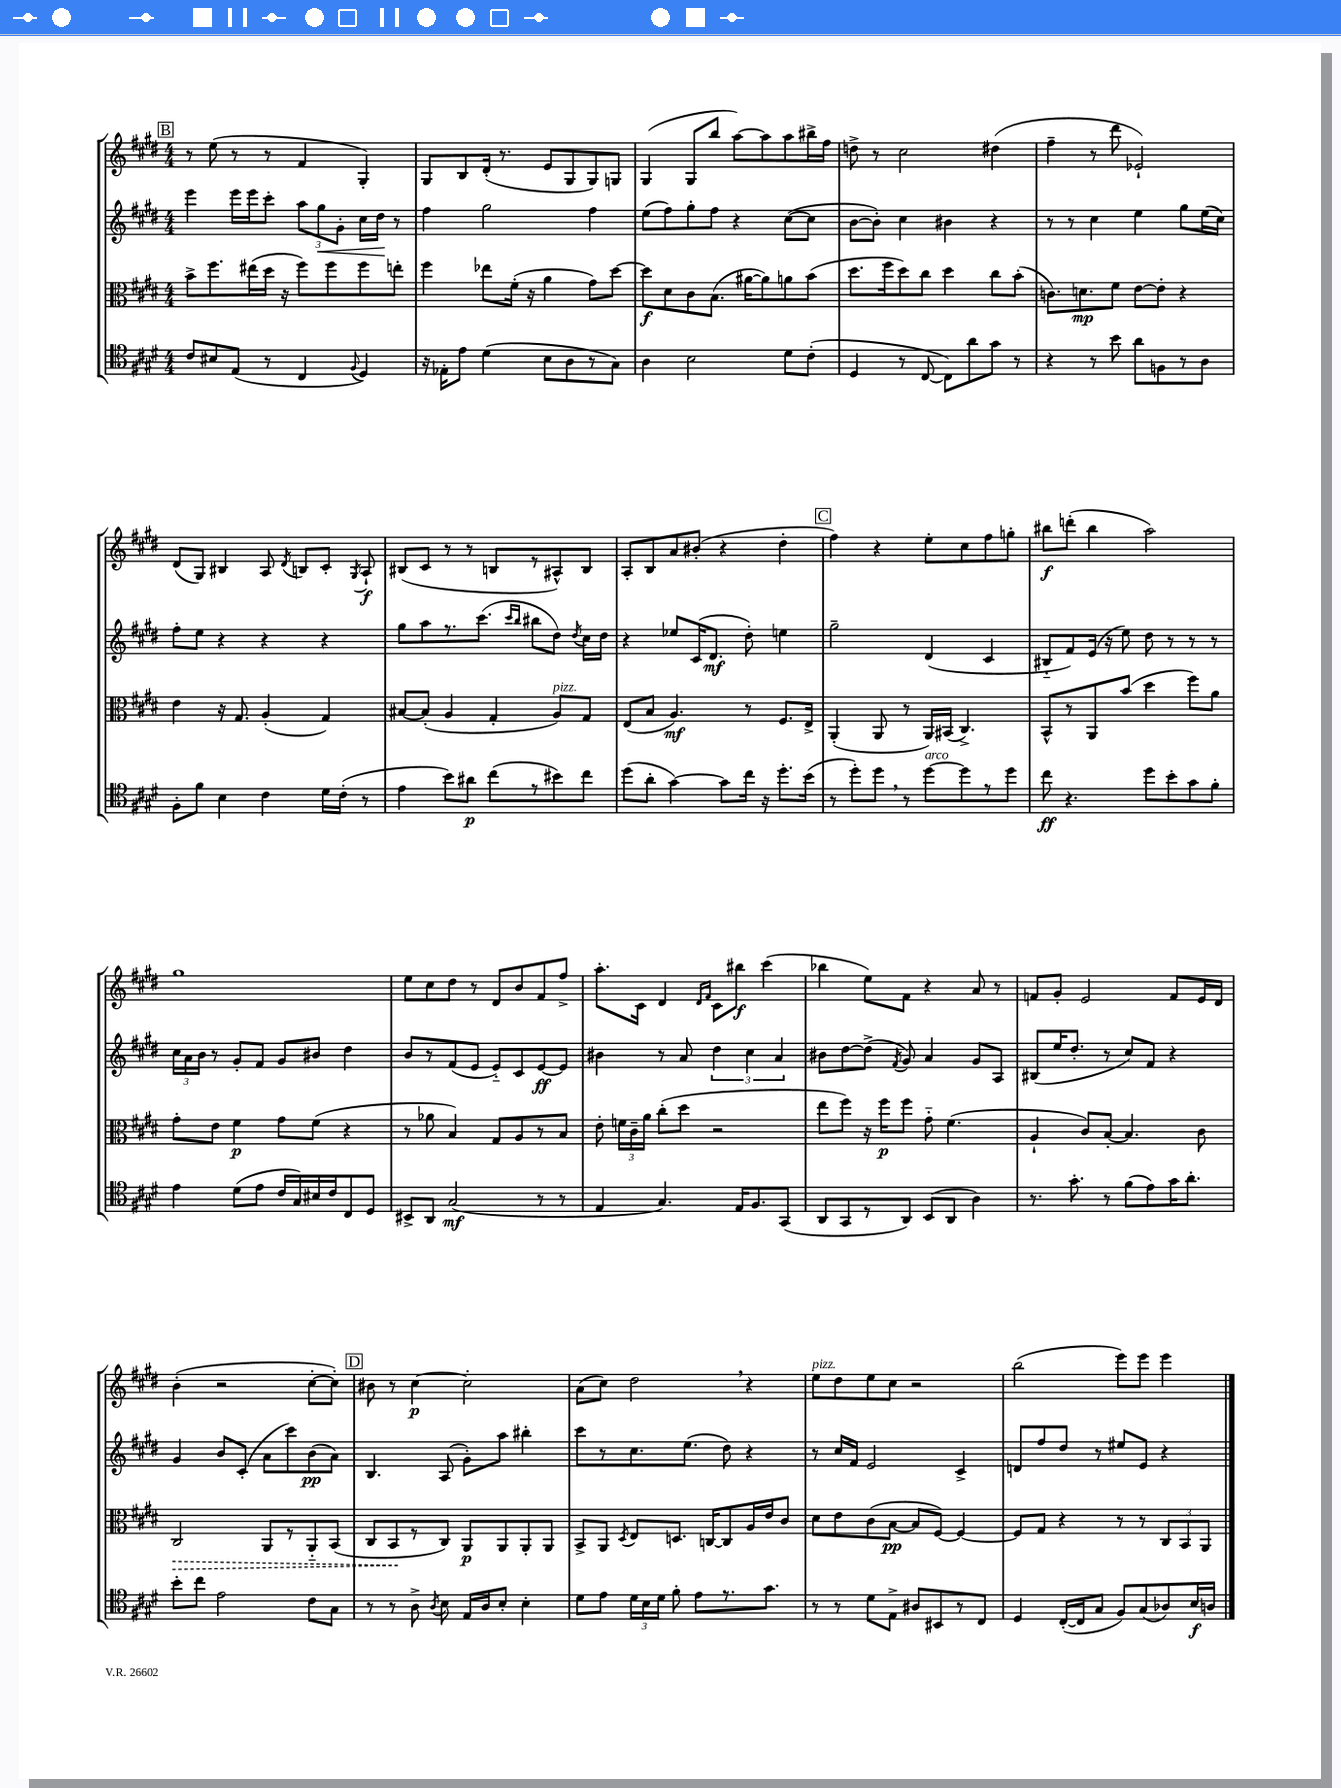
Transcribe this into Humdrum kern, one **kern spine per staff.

**kern	**kern	**kern	**kern
*staff4	*staff3	*staff2	*staff1
*clefC4	*clefC3	*clefG2	*clefG2
*k[f#c#g#d#]	*k[f#c#g#d#]	*k[f#c#g#d#]	*k[f#c#g#d#]
*M4/4	*M4/4	*M4/4	*M4/4
8c#	8b^	4eee	8r
8B#	8.ff#	.	(8ee
(8E	.	16eee	8r
.	(16ee#	16eee	.
8r	16dd#	8ccc#'	8r
.	16r	.	.
4C#	8ff#)	12aa	4f#
.	.	12gg#	.
.	8ff#	.	.
.	.	12g#'	.
8qqF#	.	.	.
4D#)	8ff#	16cc#	4G#')
.	.	16dd#	.
.	8ee'	8r	.
=	=	=	=
16r	4ff#	4ff#	8G#
16E-'	.	.	.
8e	.	.	8B
(4d#	8ee-	2gg#	(16d#'
.	.	.	8.r
.	(16f#'	.	.
.	16r	.	.
8B	4a	.	8e
8A	.	.	8G#
8r	8g#)	4ff#	8G#)
8G#)	[8dd#	.	8G
=	=	=	=
4A	8dd#]	(8ee	(4G#
.	8d#	8ff#)	.
2B	8c#	8gg#'	8G#
.	(8.B	8ff#	8bb
.	.	4r	[8aa)
.	[16a#	.	.
.	8a#])	.	8aa]
8d#	8a	([8cc#	8aa
(8c#'	(8b	8cc#]	16bb#^
.	.	.	16ff#
=	=	=	=
4D#	8.dd#	[8b	8dd^
.	.	8b'])	8r
.	16ff#	.	.
8r	8dd#)	4cc#	2cc#
[8C#	8cc#	.	.
8C#])	4dd#	4b#	.
8a	.	.	.
8g#	8cc#	4r	(4dd#
8r	(8b'	.	.
=	=	=	=
4r	8.c)	8r	4ff#~
.	.	8r	.
.	8.d	.	.
8r	.	4cc#	8r
8b	8f#	.	8ddd#
8a	[8e	4ee	2e-`)
8F	8e']	.	.
8r	4r	8gg#	.
8A	.	(16ee	.
.	.	16cc#)	.
=	=	=	=
8F#'	4e	8ff#'	(8d#
8f#	.	8ee	8G#)
4B	16r	4r	4B#
.	8.G#	.	.
4c#	(4A'	4r	8A
.	.	.	8qd#
.	.	.	8B
16d#	4G#)	4r	8c#'
(16c#'	.	.	.
.	.	.	8qG#
8r	.	.	8A`
=	=	=	=
4e	[8B#	8gg#	(8B#
.	(8B#']	8aa	8c#
8b)	4A	8.r	8r
8a#	.	.	8r
.	.	(8.ccc#	.
(8cc#	4G#'	.	8B
.	.	16qqccc#	.
.	.	16qqbb	.
8r	.	8bb#	8r
8b#)	8A)	8dd#)	8A#^^)
.	.	8qdd#	.
8cc#	8G#	16cc#	8B
.	.	16dd#	.
=	=	=	=
(8dd#	(8E	4r	8A'
8a'	8B	.	8B
[4g#)	4.A)	8ee-	8a
.	.	(16c#	(8b#'
.	.	8.d#	.
8g#]	.	.	4r
16cc#	8r	8dd#')	.
16r	.	.	.
8.dd#'	8.F#	4ee	4dd#'
(16b	16E^	.	.
=	=	=	=
8r	(4AA'	2gg#~	4ff#)
8dd#')	.	.	.
8dd#	8AA	.	4r
8r	8r	.	.
[8dd#	16AA)	(4d#	8ee'
.	(16BB#	.	.
8dd#]	4.C#^)	.	8cc#
8r	.	4c#	8ff#
8dd#	.	.	8gg'
=	=	=	=
8cc#	8BB^^	8B#'~	8bb#
4.r	8r	8f#)	(8ddd'
.	8AA	(16e	4bb#
.	.	16r	.
.	(8b	8ee)	.
8dd#	4dd#	8dd#	2aa)
8b'	.	8r	.
8g#	8ff#)	8r	.
8f#'	8a	8r	.
=	=	=	=
4e	8g#'	24cc#	1gg#
.	.	24a	.
.	.	24b	.
.	8e	8r	.
(8d#	4f#	8g#'	.
8e	.	8f#	.
16c#	8g#	8g#	.
16G#)	.	.	.
16B#	(8f#	8b#	.
16c#	.	.	.
8C#	4r	4dd#	.
8D#	.	.	.
=	=	=	=
8BB#^	8r	8b	8ee
8AA	8a-	8r	8cc#
(2G#	4B)	(8f#	8dd#
.	.	8e	8r
.	8G#	8e'~)	8d#
.	8A	8c#	8b
8r	8r	[8e	8f#
8r	8B	8e]	8ff#^
=	=	=	=
4E	8e'	4b#	8.aa'
.	24f	.	.
.	24c#~	.	.
.	.	.	16c#
.	24a	.	.
4.G#)	(8cc#'	8r	4d#
.	8dd#	8a	.
.	.	.	16qqd#
.	.	.	16qqf#
.	2r	6dd#	8c#
16E	.	.	8bb#
.	.	6cc#	.
8.F#	.	.	.
.	.	.	(4ccc#
.	.	6a	.
(8GG#	.	.	.
=	=	=	=
8AA	8ee	8b#	4bb-
8GG#	8ff#)	[8dd#	.
8r	16r	(8dd#^]	8ee)
.	16ff#	.	.
.	.	8qf#	.
8AA)	8ff#	8g#)	8f#
(8BB	8g#'~	4a	4r
8AA	(4.f#	.	.
4A)	.	8g#	8a
.	.	8A	8r
=	=	=	=
8.r	4A`	(8B#	8f
.	.	16ee	8g#'
8.g#'	.	8.dd#'	.
.	8c#)	.	2e
8r	[8B'	8r	.
(8f#	4.B]	8cc#)	.
8e)	.	8f#	.
16g#	.	4r	8f
8.a'	.	.	.
.	8c#	.	16e
.	.	.	16d#
=	=	=	=
8b'	2C#	4g#	(4b'
8cc#	.	.	.
2e	.	8b	2r
.	.	(8c#'	.
.	8AA	8a	.
.	8r	8ccc#)	.
8c#	8AA'~	(8b	[8cc#'
8G#	(8BB	8a)	8cc#'])
=	=	=	=
8r	8C#	4.B	8b#
8r	8BB	.	8r
8A^	8r	.	[4cc#
8qA	.	.	.
8B	8C#)	(8A	.
16E	8AA	8g#')	2cc#']
16A	.	.	.
8B'	8AA	8aa	.
4B'	8AA'	4bb#'	.
.	8AA	.	.
=	=	=	=
8d#	8BB^	8ccc#	(8a
8e	8AA	8r	8cc#)
.	8qD#	.	.
24d#	8E	8.cc#	2dd#
24B	.	.	.
24d#	.	.	.
8f#'	8.D	.	.
.	.	(8.ee	.
8e	.	.	.
.	[16C	.	.
8.r	8C]	8dd#)	.
.	16A	4r	4r
8.g#	16e	.	.
.	8c#	.	.
=	=	=	=
8r	8d#	8r	8ee
8r	8e	16cc#	8dd#
.	.	16f#	.
8d#	(8c#	2e	8ee
8E^	[8B	.	8cc#
8A#	8B]	.	2r
8BB#	[8F#)	.	.
8r	4F#_	4c#^	.
8C#	.	.	.
=	=	=	=
4D#	8F#]	8d	(2bb
.	8G#	8ff#	.
([16C#'	4r	8dd#	.
16C#]	.	.	.
8G#	.	8r	.
8F#)	8r	8ee#	8eee)
(8G#	8r	8e	8eee
8A-)	12C#	4r	4eee
.	12BB	.	.
16B	.	.	.
.	12AA	.	.
16A	.	.	.
==	==	==	==
*-	*-	*-	*-
